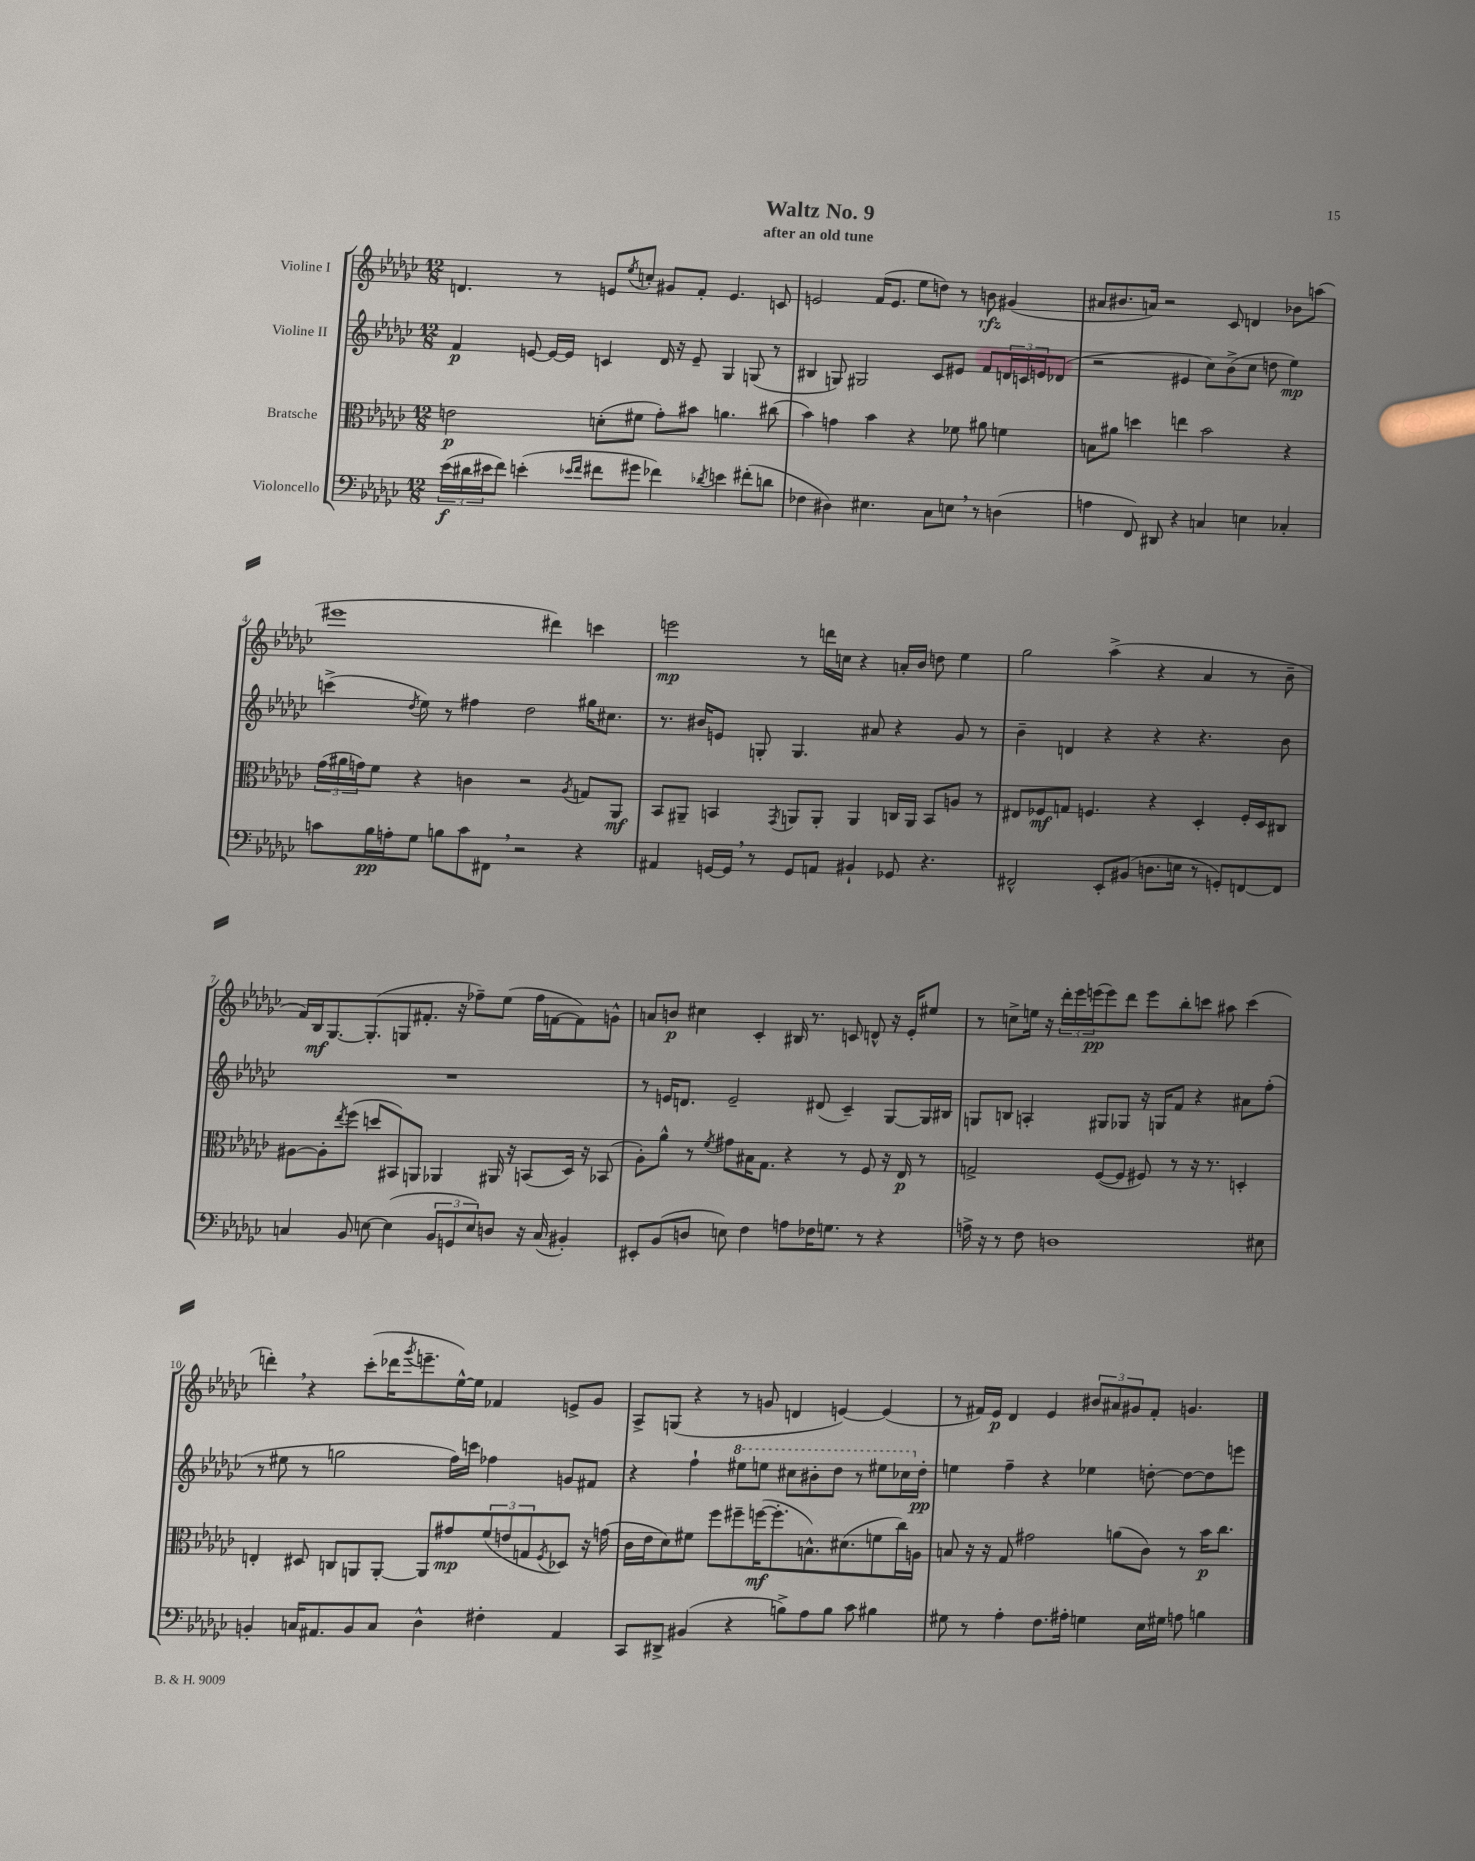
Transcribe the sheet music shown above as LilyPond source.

\header { title = "Waltz No. 9" subtitle = "after an old tune" }
<<
\new StaffGroup <<
\new Staff = "s0" \with { instrumentName = "Violine I" } {
    \clef treble \key ges \major \numericTimeSignature \time 12/8
    d'4. r8 e'8 \acciaccatura { ees''8 } c''8-. gis'8 f'8-. e'4. c'8 |
    e'2 f'16( e'8. ees''8 d''8) r8 b'8\rfz gis'4( |
    ais'8 bis'8. a'16) r2 ces'8 d'4 bes'8 a''8( |
    eis'''1 dis'''4) c'''4 |
    e'''2\mp r8 d'''16 c''16 r4 a'16-. bes'16 d''8 ees''4 |
    ges''2 aes''4->( r4 aes'4 r8 bes'8-- |
    f'16) bes16\mf ges8.~ ges8.-.( g8 fis'8.-. r16 fes''8--) ees''8( fes''16 f'16~ f'8) g'8-^ |
    a'8 b'8\p cis''4 ces'4-. bis16 r8. c'8 d'8-^ r16 ees'16-. eis''8 |
    r8 c''8-> e''16 r16 \tuplet 3/2 { des'''16-. ees'''16 e'''16\pp( } e'''8) des'''8 e'''8 bes''8-. c'''8 ais''8 c'''4( |
    d'''4-.) \breathe r4 ces'''8-.( des'''16 \acciaccatura { ges'''8 } e'''8.-- ees''16~-^) ees''16 fes'4 e'8-> ges'8 |
    aes8-> g8( r4 r8 g'8 d'4 e'4~) e'4( |
    r8 fis'16) ees'16\p des'4 ees'4 \tuplet 3/2 { bis'8 ais'8 gis'8 } fis'8-. g'4. \bar "|." |
}
\new Staff = "s1" \with { instrumentName = "Violine II" } {
    \clef treble \key ges \major \numericTimeSignature \time 12/8
    f'4\p e'8~ e'16~ e'16 c'4 des'16 r16 e'8-- ges4 g8( r8 |
    bis4 g8) gis2 ces'8 eis'8 f'8 \tuplet 3/2 { d'16 c'16 e'16 } des'8( |
    r2 eis'4 ces''8) bes'8->( ces''8 d''8 ees''4\mp) |
    c'''4->( \acciaccatura { des''8 } ees''8) r8 fis''4 des''2 gis''16 cis''8. |
    r8. bis'16 e'8 g8-. g4. ais'8 r4 ges'8 r8 |
    bes'4-- d'4 r4 r4 r4. bes'8 |
    R1. |
    r8 e'16 d'8. e'2-- dis'8( ces'4--) ges8~ ges16 bis16 |
    g8 b8 a4-. gis8 ges8 r16 g16 f'8 r4 ais'8 f''8-.( |
    r8 eis''8 r8 g''2 f''16) c'''16 fes''4 g'8 fis'8 |
    r4 f''4-! \ottava #1 eis'''8 e'''8 cis'''8 bis''8-. des'''8 r8 eis'''8 ces'''16 \ottava #0 des''16-.\pp |
    e''4 f''4-- r4 ees''4 d''8~-. d''8~ d''8 e'''8 \bar "|." |
}
\new Staff = "s2" \with { instrumentName = "Bratsche" } {
    \clef alto \key ges \major \numericTimeSignature \time 12/8
    e'2\p d'8-.( fis'8 ges'8-.) bis'8 a'4. cis''8( |
    bes'4) g'4 bes'4 r4 fes'8 ais'8 f'4 |
    b8 ais'8 d''4 e''4 bes'2 r4 |
    \tuplet 3/2 { ges'16( ais'16 g'16) } f'8 r4 c'4 r2 \acciaccatura { aes8 } g8 aes,8\mf |
    bes,8 ais,8-- b,4 \acciaccatura { ges,8 } a,8 a,8-. a,4 c16 a,16 b,8 a8 r8 |
    eis8 fes8\mf g8 f4. r4 des4-. f16-. des16 cis8 |
    ais8~ ais8-. \acciaccatura { ees''8 } f''8( d''8 bis,8) a,8 aes,4 ais,16 r16 b,8( des16) r16 bes,8( |
    aes8-.) aes'8-^ r8 \acciaccatura { f'8 } gis'8 bis16 ges8. r4 r8 f8 r16 ees16\p r8 |
    g2-> f8~( f8 fis8) r8 r16 r8. d4-. |
    e4-. dis8 c8 a,8 a,8~-. a,8 gis'8\mp \tuplet 3/2 { f'8( e'8 g8 } \acciaccatura { f8 } des8) r16 g'16( |
    ces'16 ees'16 des'8) fis'8 f''8 fis''8-- f''16~\mf( f''8.-. b8.-^) dis'8.( f'8 ces''16) a16 |
    b8 r16 r16 ges8 gis'2 a'8( ces'8) r8 bes'16\p ces''8. \bar "|." |
}
\new Staff = "s3" \with { instrumentName = "Violoncello" } {
    \clef bass \key ges \major \numericTimeSignature \time 12/8
    \tuplet 3/2 { ees'16\f( dis'16 eis'16 } f'8) e'4-.( \grace { ees'16 f'16 } fis'8 gis'8 fes'4) \acciaccatura { des'8 } e'4 fis'8-.( d'8 |
    fes4 dis4) eis4. ces8 e8 \breathe r8 d4( |
    a4 f,8) dis,8 r4 c4 e4 ces4-. |
    c'8 bes16\pp a16-. ges8 b8 c'8 fis,8 \breathe r2 r4 |
    ais,4 g,16~ g,16 \breathe r8 g,8 a,8 bis,4-! ges,8 r4. |
    fis,2-^ ees,8-. bis,8( d8. e16 r8 g,8-.) f,8~ f,8 |
    c4 bes,8 e8~ e4( \tuplet 3/2 { bes,8 g,8 e8) } d8 r16 c16( bis,4-.) |
    eis,8-. bes,8( d8 e8) f4 a8 fes16 g8. r8 r4 |
    a16-> r16 r8 f8 d1 eis8 |
    b,4-. c16 ais,8. b,8 c8 des4-^ fis4-. ais,4 |
    ces,8 dis,8-> bis,4( r4 b8->) aes8 b8 ces'8 bis4 |
    gis8 r8 aes4-. f8. ais16-. g4 ees16 gis16 a8 b4 \bar "|." |
}
>>
>>
